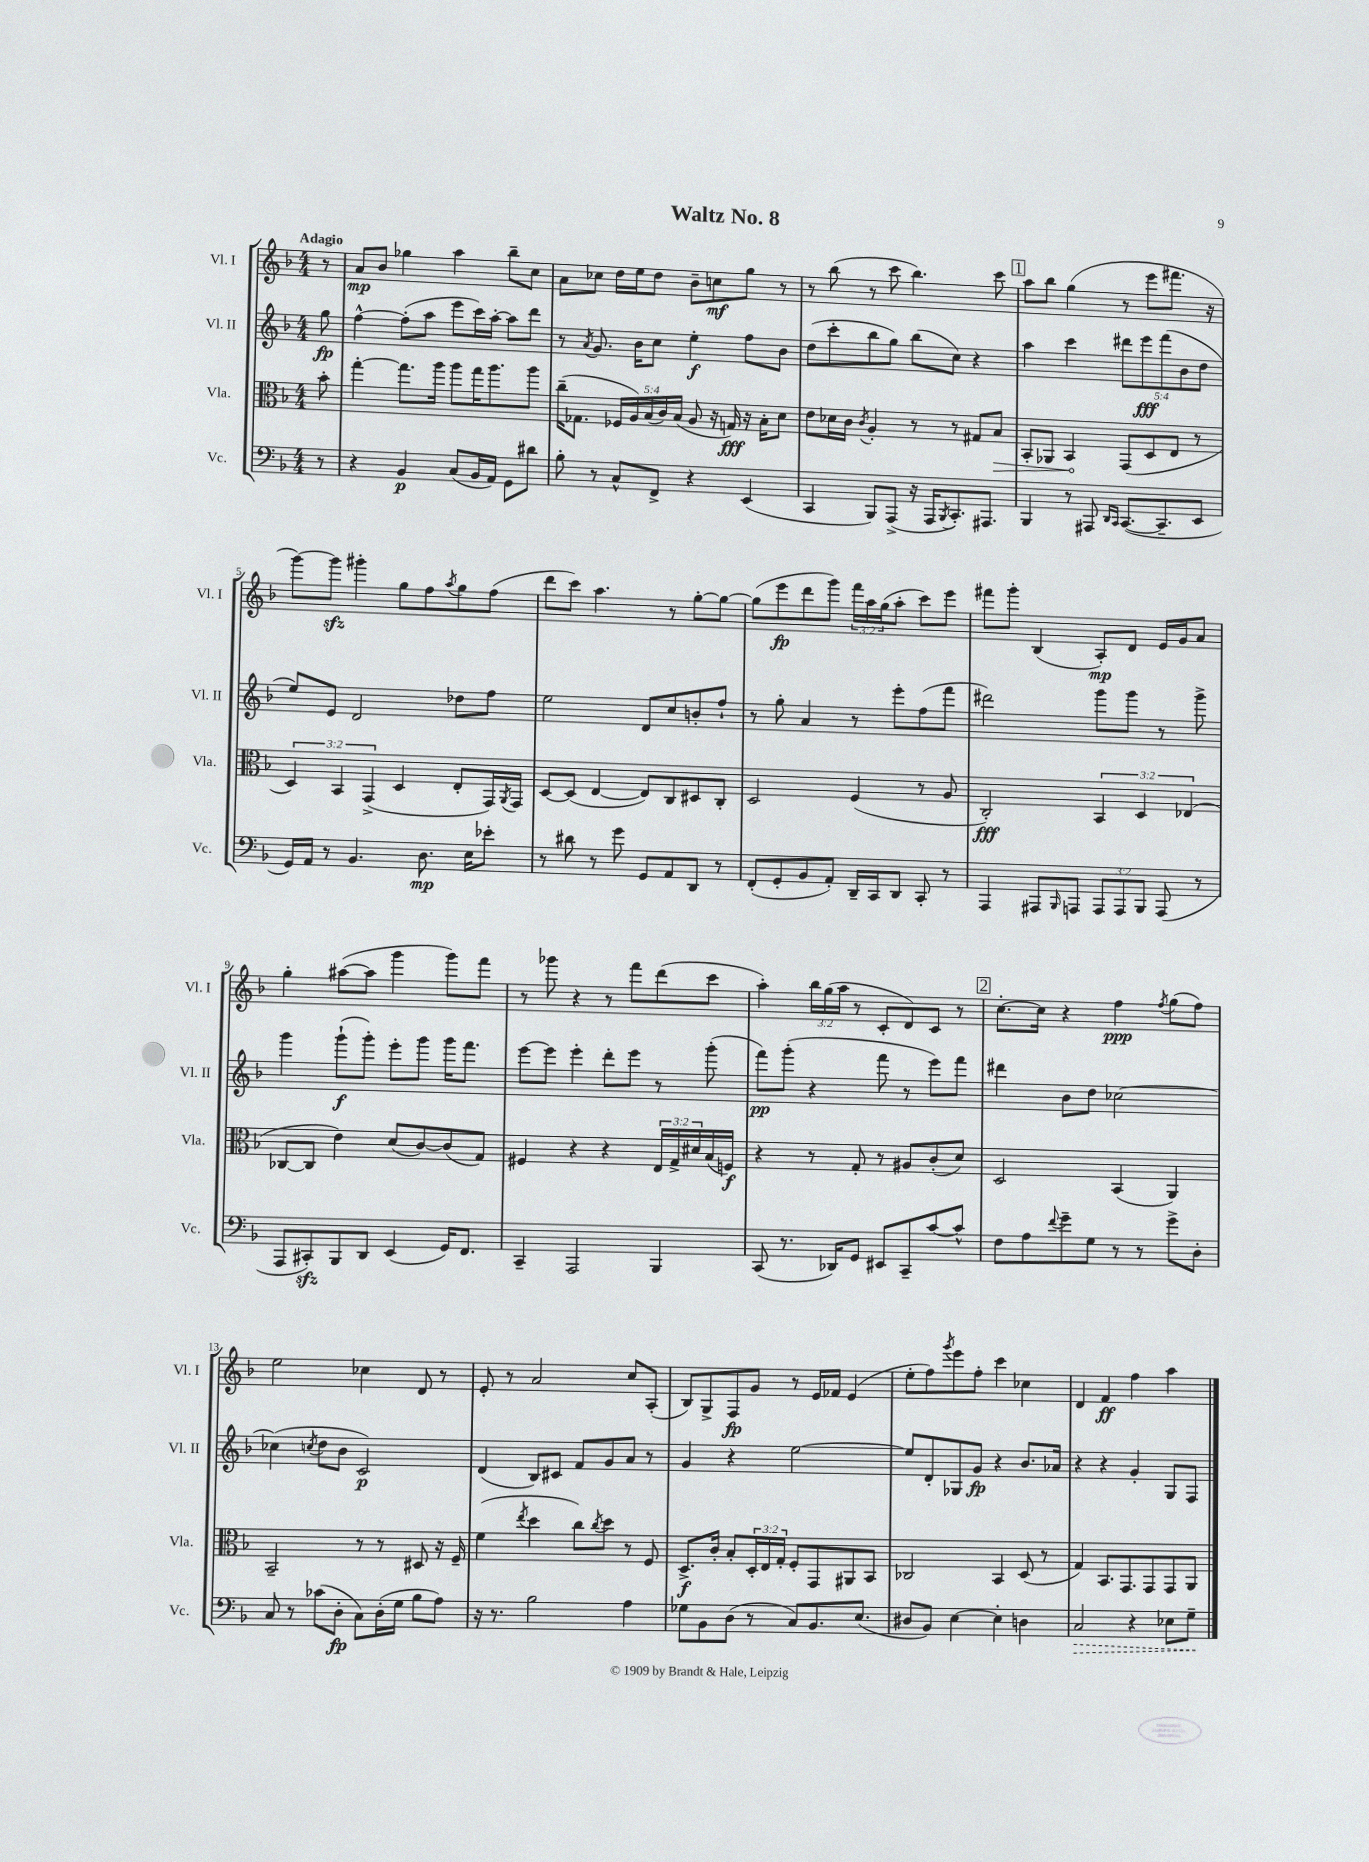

**kern	**kern	**kern	**kern
*staff4	*staff3	*staff2	*staff1
*clefF4	*clefC3	*clefG2	*clefG2
*k[b-]	*k[b-]	*k[b-]	*k[b-]
*M4/4	*M4/4	*M4/4	*M4/4
8r	8b-'\	8gg\	8r
=	=	=	=
4r	[4gg'\	[4ff^^\	8a/L
.	.	.	8b-/J
4BB-/	8.gg\]L	(8ff'\]L	4gg-\
.	.	8aa\J	.
.	16aa\Jk	.	.
(8C/L	8aa\L	8eee\L	4aa\
16BB-/L	16gg\K	16ccc\L)	.
16AA/JJ)	8.aa\	[16aa'\JJ	.
8GG\L	.	8aa\]L	8bb-~\L
8d#\J	8aa\J	8ddd\J	8cc\J
=	=	=	=
8B-'\	(16cc~\LK	8r	8a\L
.	8.G-\J	.	.
.	.	8qa/	.
8r	.	8.g/	8cc-\J
8C^^/L	20F-/LL	.	16dd\LL
.	20A/)	.	.
.	.	16b-\LK	16ee\J
.	(20B-/	.	.
8FF^/J	.	8cc\J	8dd\J
.	20c/)	.	.
.	(20B-/JJ	.	.
4r	8A/	4ee'\	8b-~\L
.	16r	.	8cc\
.	16G/)	.	.
(4EE/	16r	8ff\L	8gg\J
.	16B-'\LK	.	.
.	8d\J	8b-\J	8r
=	=	=	=
4CC/	8e\L	(8dd\L	8r
.	16d-\L	8ccc'\	(8bb-\
.	16c\JJ	.	.
.	8qc/	.	.
8BBB-/L)	4A'/	8bb-\	8r
(8AAA^/J	.	8gg\J)	8ccc\
16r	8r	(8bb-\L	4.bb-\)
16AAA/LK	.	.	.
8qBBB-/	.	.	.
8.CC'/)	8r	8cc\J)	.
.	8G#/L	4r	.
8.AAA#/J	.	.	.
.	8B-/J	.	8ccc\
=	=	=	=
4BBB-/	8BB-'/L	4aa\	8aa\L
.	8AA-/J	.	8bb-\J
8r	4BB-/	4ccc\	(4gg\
8AAA#/	.	.	.
16qqDD/LL	.	.	.
16qqCC/JJ	.	.	.
([8.CC/L	(8GG/L	10ddd#\L	8r
.	.	10eee\	.
.	8D/	.	8eee\L
8.CC~/]	.	.	.
.	.	(10fff\	.
.	8E/J	.	8.fff#\J
.	.	10b-\	.
8EE/J	8r	.	.
.	.	10dd\J	.
.	.	.	16r
=	=	=	=
16GG/LL)	6D/)	8ee/L)	[8ggg\L)
16AA/JJ	.	.	.
8r	.	8e/J	8ggg\]J
.	6BB-/	.	.
4.BB-/	.	2d/	4ggg#'\
.	(6GG^/	.	.
.	4D/	.	8gg\L
8.D\	.	.	8ff\
.	.	.	8qaa/
.	8E'/L	8dd-\L	8gg\
16E\LK	.	.	.
8e-'\J	16GG/L)	8ff\J	(8ff\J
.	8qAA/	.	.
.	16GG/JJ	.	.
=	=	=	=
8r	[8D/L	2ee\	8ddd\L
8d#\	(8D/]J	.	8ccc\J)
8r	[4E/	.	4.aa\
8g\	.	.	.
8GG/L	8E/]L)	8d/L	.
8AA/	8C/	8cc/	8r
8DD/J	8D#/	8b'/	[8gg'\L
8r	8C'/J	8ff`/J	8gg\_J
=	=	=	=
(8FF'/L	2D/	8r	(8gg\]L
8GG'/	.	8gg'\	8eee\
8BB-/	.	4a/	8ddd\
8AA'/J)	.	.	8ggg\J)
16DD~/LL	(4F/	8r	24fff\LL
.	.	.	24aa\
16CC/J	.	.	.
.	.	.	(24gg\J
8DD/J	.	8eee'\L	8aa'\J
8CC'/	8r	(8ff\	8ccc\L)
8r	8A/	8fff\J	8eee\J
=	=	=	=
4AAA/	2C'/)	2ddd#\)	8fff#\L
.	.	.	8ggg'\J
8AAA#/L	.	.	(4B-/
16qqBBB-/	.	.	.
8AAA/J	.	.	.
12AAA/L	6BB-/	8ggg\L	8A'/L)
12AAA/	.	.	.
.	.	8ggg\J	8d/J
12BBB-/J	6D/	.	.
(8AAA/	.	8r	16e/LL
.	.	.	16g/J
.	(6E-/	.	.
8r	.	8ggg^\	8a/J
=	=	=	=
8AAA/L	[8C-/L	4ggg\	4gg'\
8CC#'/)	8C-/]J	.	.
8BBB-/	4e\)	(8ggg`\L	([8aa#\L
8DD/J	.	8ggg'\J)	8aa#\]J
(4EE/	(8d/L	8eee'\L	4ggg\
.	[8c/)	8ggg\J	.
16GG/LK)	(8c/]	16ggg\LK	8ggg\L)
8.FF/J	.	8.fff\J	.
.	8G/J)	.	8fff\J
=	=	=	=
4CC~/	4F#/	[8eee\L	8r
.	.	8eee\]J	8ggg-\
2AAA/	4r	4eee'\	4r
.	4r	8ddd'\L	8r
.	.	8eee\J	8fff\L
4BBB-/	24E/LL	8r	(8ddd\
.	24G^/	.	.
.	24d#/	.	.
.	(16B-/	(8ggg'\	8ccc\J
.	16F/JJ)	.	.
=	=	=	=
(8CC/	4r	8fff\L)	4aa'\)
8.r	.	(8ggg'\J	.
.	8r	4r	24bb-\LL
.	.	.	(24gg\
16DD-/LK)	.	.	.
.	.	.	24aa\JJ
8GG/J	8G'/	.	8r
8EE#/L	8r	8fff\	8c'/L
8CC~/	8A#/L	8r	8d/)
[8c/	(8c'/	8eee\L)	8c/J
8c^^/]J	8d/J)	8fff\J	8r
=	=	=	=
8F\L	2D/	4ddd#\	[8.cc'\L
8A\	.	.	.
.	.	.	16cc\]Jk
8qqf/	.	.	.
8g~\	.	8b-\L	4r
8G\J	.	8dd\J	.
8r	(4BB-/	[2cc-\	4ff\
8r	.	.	.
.	.	.	8qff/
8g^\L	4AA/)	.	(8gg\L
8D'\J	.	.	8ff\J)
=	=	=	=
8C/	2BB-~/	(4cc-\]	2ee\
8r	.	.	.
.	.	8qcc/	.
(8c-\L	.	8dd\L	.
8D'\J	.	8b-\J	.
8C\L)	8r	2c/)	4cc-\
(16D'\L	8r	.	.
16G\JJ	.	.	.
8B-\L	8D#/	.	8d/
8A\J)	16r	.	8r
.	16F~/	.	.
=	=	=	=
16r	(4f\	(4d/	8e'/
8.r	.	.	.
.	.	.	8r
.	8qee/	.	.
2B-\	4dd\	8B-/L)	2a/
.	.	8c#/J	.
.	8cc\L)	8f/L	.
.	8qcc/	.	.
.	8dd\J	8g/	.
4A\	8r	8a/J	8cc/L
.	8F/	8r	(8A'/J
=	=	=	=
8G-\L	8.D^/L	4g/	8B-/L)
8BB-\	.	.	8G^/
.	16c'/Jk	.	.
(8D\J	8B-'/L	4r	8F/
8r	24D'/L	.	8g/J
.	24E/	.	.
.	24G'/JJ	.	.
8C/L)	8F'/L	[2ee\	8r
8.BB-/	8GG/	.	16e/LL
.	.	.	16f-/JJ
.	8AA#/	.	(4e/
(8.E/J	.	.	.
.	8BB-/J	.	.
=	=	=	=
8D#/L	2C-/	8ee/]L	8ee'\L
8BB-/J)	.	8d'/	8ff\)
.	.	.	8qggg/
[4E\	.	8G-/	8eee\
.	.	8g/J	8ff'\J
4E'\]	4BB-/	4r	4ccc\
4D\	(8D/	8.b-/L	4cc-\
.	8r	.	.
.	.	16a-/Jk	.
=	=	=	=
2C/	4G/)	4r	4d/
.	8.BB-/L	4r	4f/
.	8.GG/	.	.
4r	.	4g'/	4ff\
.	8GG/	.	.
8E-\L	8GG/	8G/L	4aa\
8G~\J	8AA/J	8F/J	.
==	==	==	==
*-	*-	*-	*-
